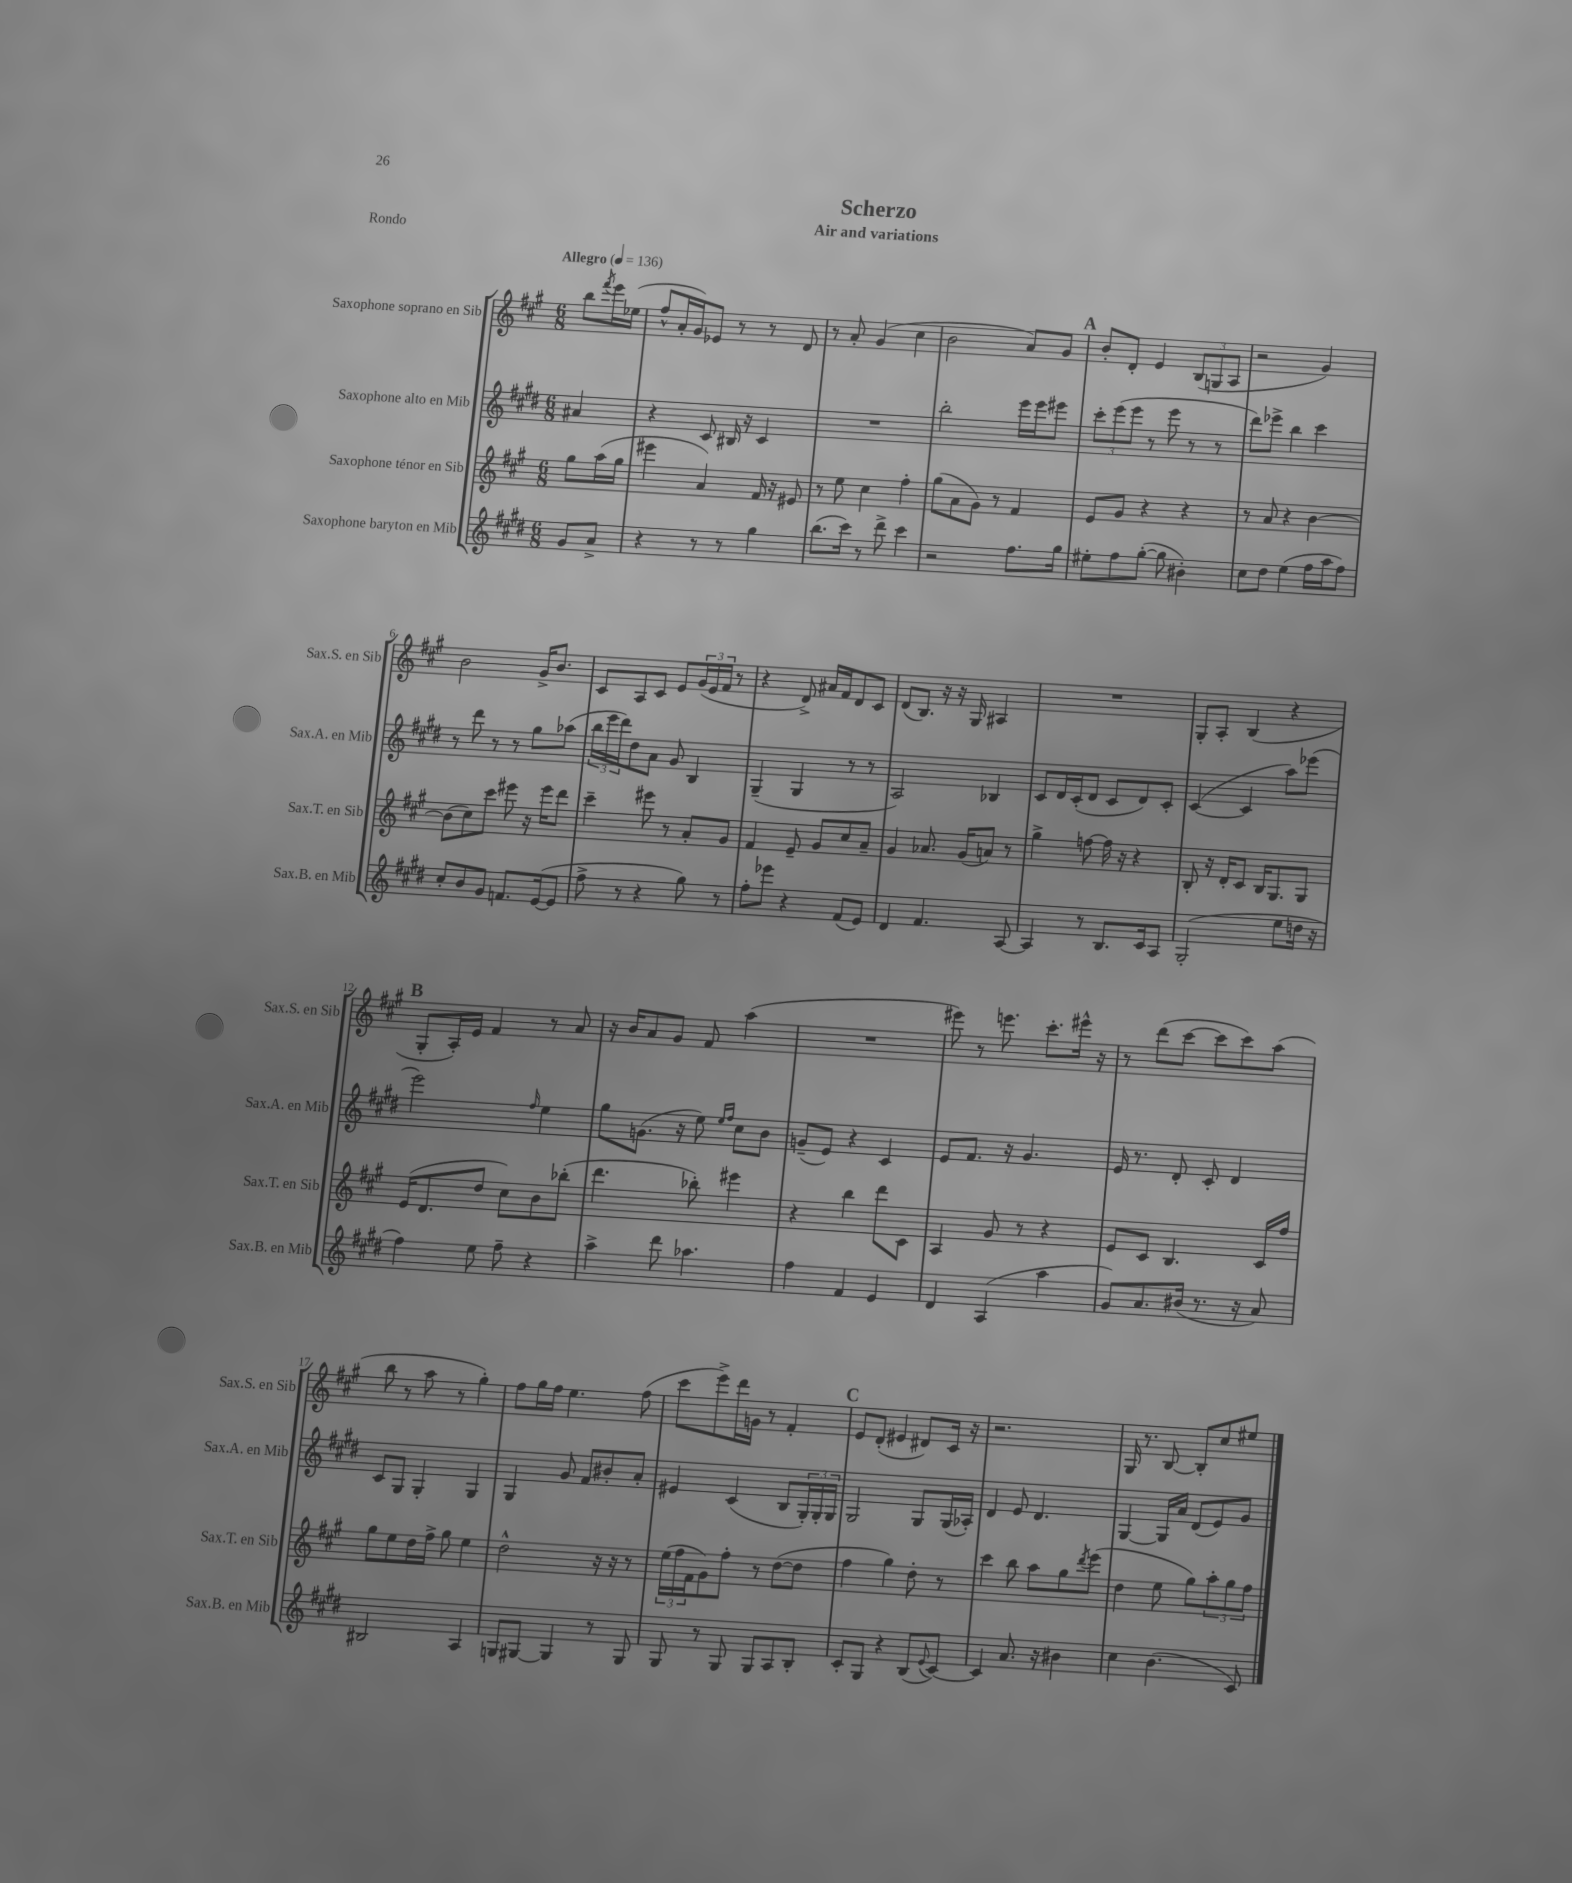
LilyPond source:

\header { title = "Scherzo" subtitle = "Air and variations" piece = "Rondo" }
<<
\new StaffGroup <<
\new Staff = "s0" \with { instrumentName = "Saxophone soprano en Sib" shortInstrumentName = "Sax.S. en Sib" } {
    \clef treble \key a \major \numericTimeSignature \time 6/8 \partial 4 \tempo "Allegro" 4 = 136
    b''8 \acciaccatura { fis'''8 } e'''16 ees''16( |
    fis''8-^ a'16-. gis'16) ees'8 r8 r8 d'8 |
    r8 a'8-. gis'4( cis''4 |
    b'2 a'8) gis'8 |
    \mark \markup { \bold "A" } b'8-. d'8-. e'4 \tuplet 3/2 { b8( g8 a8 } |
    r2 gis'4) |
    b'2 gis'16-> b'8. |
    cis'8 a8 cis'8 e'8 \tuplet 3/2 { gis'16( e'16 fis'16 } r8 |
    r4 d'8->) ais'16 fis'16 d'8 cis'8 |
    d'8( b8.) r16 r16 gis16 ais4 |
    R2. |
    gis8-. a8-. b4( r4 |
    \mark \markup { \bold "B" } gis8-. a16-.) e'16 fis'4 r8 a'8 |
    r16 b'16 a'8 gis'8 fis'8 a''4( |
    R2. |
    eis'''8) r8 e'''8. cis'''8.-. eis'''16-^ r16 |
    r8 d'''8( cis'''8~ cis'''8 cis'''8) a''8( |
    b''8 r8 a''8 r8 gis''4-.) |
    fis''8 gis''16 fis''16 e''4. fis''8( |
    cis'''8 e'''8->) d'''16 g'16 r8 fis'4-. |
    \mark \markup { \bold "C" } e'8 d'8-.( eis'4 dis'8) cis'16 r16 |
    r2. |
    gis16 r8. b8~ b8-. cis''8 eis''8 \bar "|." |
}
\new Staff = "s1" \with { instrumentName = "Saxophone alto en Mib" shortInstrumentName = "Sax.A. en Mib" } {
    \clef treble \key e \major \numericTimeSignature \time 6/8 \partial 4
    ais'4 |
    r4 cis'8 bis16 r16 cis'4 |
    R2. |
    b''2-. e'''16 e'''16 eis'''8 |
    \mark \markup { \bold "A" } \tuplet 3/2 { cis'''8-. e'''8( e'''8 } r8 e'''8 r8 r8 |
    dis'''8) ees'''8-> b''4 cis'''4 |
    r8 dis'''8 r8 r8 gis''8 aes''8( |
    \tuplet 3/2 { b''16 e'''16 dis'''16) } dis''8 a'8 gis'8 b4 |
    gis4--( gis4 r8 r8 |
    a2) bes4 |
    cis'8 dis'16 cis'16-.( dis'8 cis'8 dis'8) cis'8-. |
    cis'4~( cis'4 a''8) ees'''8( |
    \mark \markup { \bold "B" } e'''2) \grace { fis''16 } e''4 |
    gis''8 g'8.( r16 e''8) \grace { e''16 fis''16 } cis''8 b'8 |
    g'8--( e'8) r4 cis'4 |
    e'8 fis'8. r16 gis'4. |
    e'16 r8. dis'8-. cis'8-. dis'4 |
    cis'8 gis8 gis4-. gis4 |
    gis4 gis'8 fis'8 bis'8-. a'8-. |
    eis'4 cis'4( b8 \tuplet 3/2 { gis16-.) gis16-. gis16 } |
    \mark \markup { \bold "C" } gis2 gis8 gis16( aes16-.) |
    dis'4 e'8 dis'4. |
    gis4~ gis16 a'16 dis'8( e'8) gis'8 \bar "|." |
}
\new Staff = "s2" \with { instrumentName = "Saxophone ténor en Sib" shortInstrumentName = "Sax.T. en Sib" } {
    \clef treble \key a \major \numericTimeSignature \time 6/8 \partial 4
    gis''8 a''16( gis''16 |
    eis'''4 a'4) fis'16 r16 eis'8 |
    r8 e''8 cis''4 fis''4-. |
    gis''8( a'8 gis'8) r8 fis'4 |
    \mark \markup { \bold "A" } e'8 gis'8 r4 r4 |
    r8 a'8 r4 b'4~ |
    b'8( cis''8) cis'''8 eis'''8 r16 eis'''16 d'''8 |
    cis'''4-- eis'''8 r8 a'8-. gis'8 |
    fis'4 e'8-- gis'8 cis''8 a'8-- |
    gis'4 aes'8. gis'16( a'8) r8 |
    gis''4-> f''8~ f''16 r16 r4 |
    b8-. r16 d'16-. cis'8 b16 gis8. gis8 |
    \mark \markup { \bold "B" } e'16( d'8. d''8 cis''8) b'8 bes''8-.( |
    d'''4. bes''8-.) eis'''4 |
    r4 b''4 d'''8 cis'8 |
    a4 gis'8 r8 r4 |
    e'8 cis'8 b4. cis'16 fis''16 |
    gis''8 e''8 d''16 fis''16-> gis''8 e''4 |
    d''2-^ r16 r16 r8 |
    \tuplet 3/2 { e''16( fis''16 fis'16 } gis'8) fis''8-. r8 d''8~( d''8 |
    \mark \markup { \bold "C" } fis''4 gis''4) d''8-. r8 |
    cis'''4 b''8 a''8 gis''8 \acciaccatura { d'''8 } e'''8( |
    d''4 e''8 gis''8) \tuplet 3/2 { a''8-. gis''8 fis''8 } \bar "|." |
}
\new Staff = "s3" \with { instrumentName = "Saxophone baryton en Mib" shortInstrumentName = "Sax.B. en Mib" } {
    \clef treble \key e \major \numericTimeSignature \time 6/8 \partial 4
    gis'8 a'8-> |
    r4 r8 r8 gis''4 |
    b''8.( cis'''16) r8 dis'''8-> cis'''4 |
    r2 fis''8. gis''16 |
    \mark \markup { \bold "A" } eis''8-. fis''8 gis''8~-.( gis''8 bis'4-.) |
    cis''8 dis''8 e''4( fis''16 a''16 fis''8) |
    cis''8-. b'8 gis'8 f'8. e'16~( e'8 |
    fis''8-> r8 r4 gis''8) r8 |
    fis''8-. ees'''8 r4 fis'8( e'8) |
    dis'4 fis'4. a8~ |
    a4 r8 b8. cis'16 a8 |
    gis2-.( e''8 d''16 r16 |
    \mark \markup { \bold "B" } fis''4) e''8 fis''8-- r4 |
    a''4-> dis'''8 aes''4. |
    fis''4 fis'4 e'4 |
    dis'4 a4( a''4 |
    gis'8) a'8. bis'16( r8. r16 a'8) |
    bis2 a4 |
    g8 gis8~ gis4 r8 gis8 |
    gis8 r8 gis8 gis8 a8 b8-. |
    \mark \markup { \bold "C" } cis'8-. gis8 r4 b8( \appoggiatura { e'8 } cis'8~) |
    cis'4 a'8. r16 bis'4 |
    cis''4 b'4.( cis'8) \bar "|." |
}
>>
>>
